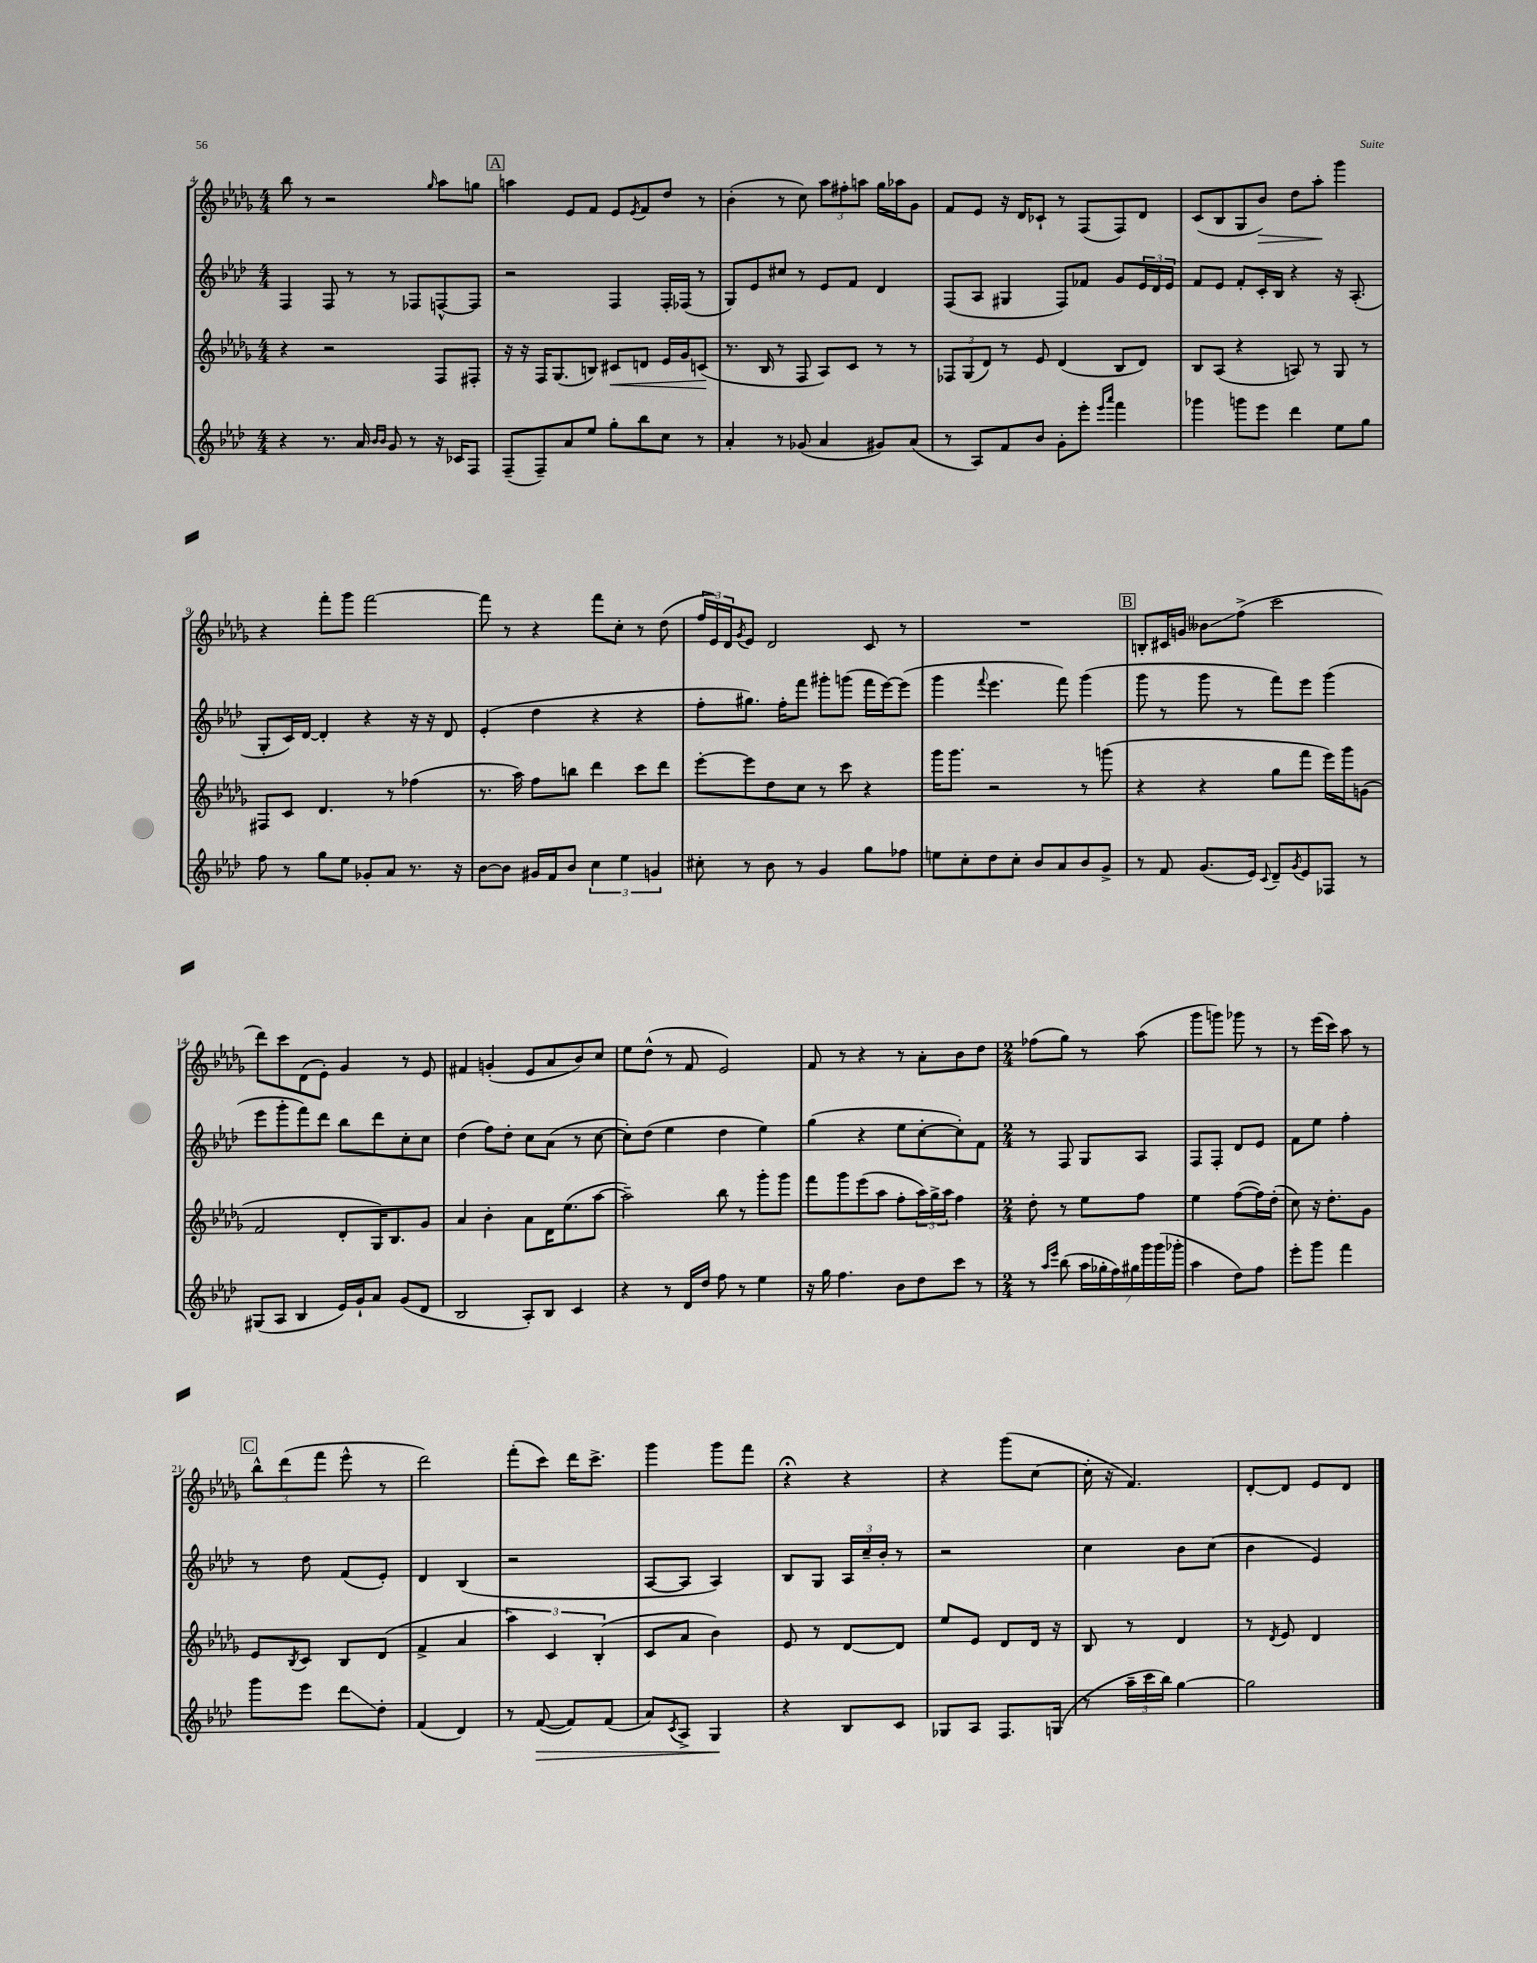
<<
\new StaffGroup <<
\new Staff = "s0" {
    \clef treble \key des \major \numericTimeSignature \time 4/4
    bes''8 r8 r2 \grace { ges''16 } aes''8 g''8 |
    \mark \markup { \box "A" } a''4 ees'8 f'8 ees'8 \acciaccatura { ees'8 } f'8 des''8 r8 |
    bes'4-.( r8 c''8) \tuplet 3/2 { aes''8 fis''8-. a''8 } ges''16 aes''16 ges'8 |
    f'8 ees'8 r16 des'16 ces'8-! r8 f8( f8) des'8 |
    c'8( bes8 ges8 bes'8\>) des''8 aes''8-.\! ges'''4 |
    r4 f'''8-. ges'''8 f'''2~ |
    f'''8 r8 r4 f'''8 c''8-. r8 des''8( |
    \tuplet 3/2 { f''16 ees'16) des'16 } \acciaccatura { ges'8 } ees'8 des'2 c'8 r8 |
    R1 |
    \mark \markup { \box "B" } b8-. cis'16 g'16 beses'8\glissando f''8->( c'''2 |
    des'''8) c'''8 des'8( ees'8-.) ges'4 r8 ees'8 |
    fis'4 g'4-.( ees'8 aes'8 bes'8) c''8 |
    ees''8 des''8-^( r8 f'8 ees'2) |
    f'8 r8 r4 r8 aes'8-. bes'8 des''8 |
    \numericTimeSignature \time 2/4 fes''8( ges''8) r8 aes''8( |
    ges'''8 g'''8) ges'''8 r8 |
    r8 ees'''16( c'''16) aes''8 r8 |
    \mark \markup { \box "C" } \tuplet 3/2 { bes''8-^ des'''8( f'''8 } ees'''8-^ r8 |
    des'''2) |
    f'''8-.( c'''8) des'''16 c'''8.-> |
    ges'''4 ges'''8 f'''8 |
    r4\fermata r4 |
    r4 ges'''8( c''8~ |
    c''16-. r16 f'4.) |
    des'8~-. des'8 ees'8 des'8 \bar "|." |
}
\new Staff = "s1" {
    \clef treble \key aes \major \numericTimeSignature \time 4/4
    f4 f8 r8 r8 fes8 f8~-^ f8 |
    \mark \markup { \box "A" } r2 f4 f16-. fes16( r8 |
    g8) ees'8 cis''8 r8 ees'8 f'8 des'4 |
    f8( aes8 gis4 f8) fes'8 g'8 \tuplet 3/2 { ees'16 des'16 ees'16 } |
    f'8 ees'8 f'8-. c'16-. bes16 r4 r16 aes8.-.( |
    g8-. c'16) des'16~ des'4-. r4 r16 r16 des'8 |
    ees'4-.( des''4 r4 r4 |
    f''8-. gis''8.) f''16-. f'''8 gis'''8-. g'''8( f'''16 ees'''16~) ees'''8( |
    g'''4 \appoggiatura { f'''8 } ees'''4. f'''8) g'''4( |
    \mark \markup { \box "B" } g'''8 r8 g'''8 r8 f'''8) ees'''8 g'''4( |
    ees'''8 g'''8-. f'''8) des'''8 bes''8 des'''8 c''8-. c''8 |
    des''4( f''8) des''8-. c''8 aes'8( r8 c''8~ |
    c''8-.) des''8( ees''4 des''4 ees''4) |
    g''4( r4 ees''8 c''8~-. c''8-.) f'8 |
    \numericTimeSignature \time 2/4 r8 f8 g8 aes8 |
    f8 f8-. des'8 ees'8 |
    f'8 ees''8 f''4-. |
    \mark \markup { \box "C" } r8 des''8 f'8( ees'8-.) |
    des'4 bes4( |
    r2 |
    aes8~ aes8 aes4) |
    bes8 g8 \tuplet 3/2 { aes16 c''16-- bes'16-. } r8 |
    r2 |
    c''4 bes'8 c''8( |
    bes'4 ees'4) \bar "|." |
}
\new Staff = "s2" {
    \clef treble \key des \major \numericTimeSignature \time 4/4
    r4 r2 f8 fis8-. |
    \mark \markup { \box "A" } r16 r16 f16 ges8.( b8) cis'8\< d'8 ees'16 ges'16 c'8\!( |
    r8. bes16 r8 f8 aes8) c'8 r8 r8 |
    \tuplet 3/2 { fes8 ges8( des'8) } r8 ees'8 des'4( bes8 des'8) |
    bes8 aes8( r4 a8) r8 ges8 r8 |
    fis8 c'8 des'4. r8 fes''4( |
    r8. aes''16) f''8 b''8 des'''4 c'''8 des'''8 |
    ees'''8~-. ees'''8 des''8 c''8 r8 c'''8 r4 |
    ges'''16 ges'''8. r2 r8 g'''8( |
    \mark \markup { \box "B" } r4 r4 ges''8 f'''8 ees'''16) ges'''16 g'8( |
    f'2 des'8-. ges16) bes8. ges'8 |
    aes'4 bes'4-. aes'8 des'16 ees''8.( aes''8~ |
    aes''2--) bes''8 r8 ges'''8-. ges'''8 |
    f'''8 ges'''8 ees'''8( aes''8 f''8-. \tuplet 3/2 { aes''16) ges''16-> aes''16 } f''4 |
    \numericTimeSignature \time 2/4 des''8-. r8 ees''8 f''8 |
    ees''4 f''8~( f''16) des''16-.( |
    c''8) r16 des''8.-. ges'8 |
    \mark \markup { \box "C" } ees'8 \acciaccatura { bes8 } c'8 bes8 des'8( |
    f'4-> aes'4 |
    \tuplet 3/2 { aes''4) c'4 bes4-.( } |
    c'8 aes'8 bes'4) |
    ees'8 r8 des'8~ des'8 |
    ees''8 ees'8 des'8 des'16 r16 |
    bes8 r8 des'4 |
    r8 \acciaccatura { des'8 } ees'8 des'4 \bar "|." |
}
\new Staff = "s3" {
    \clef treble \key aes \major \numericTimeSignature \time 4/4
    r4 r8. aes'16 \grace { bes'16 bes'16 } g'8 r8 r16 ces'16 f8 |
    \mark \markup { \box "A" } f8--( f8--) aes'8 ees''8 g''8-. bes''8 c''8 r8 |
    aes'4-. r8 ges'8( aes'4 gis'8) aes'8( |
    r8 aes8) f'8 bes'8 g'8-. ees'''8-. \grace { ees'''16 aes'''16 } f'''4 |
    ges'''4 g'''8 ees'''8 des'''4 ees''8 g''8 |
    f''8 r8 g''8 ees''8 ges'8-. aes'8 r8. r16 |
    bes'8~ bes'8 gis'16 f'16 bes'8 \tuplet 3/2 { c''4 ees''4 g'4 } |
    cis''8-. r8 bes'8 r8 g'4 g''8 fes''8 |
    e''8 c''8-. des''8 c''8-. bes'8 aes'8 bes'8 g'8-> |
    \mark \markup { \box "B" } r8 f'8 g'8.( ees'16) \appoggiatura { c'8 } des'8-- \acciaccatura { g'8 } ees'8 fes8 r8 |
    gis8( aes8 bes4 ees'16) g'16-! aes'8 g'8( des'8 |
    bes2 aes8-.) bes8 c'4 |
    r4 r8 des'16 des''16 f''8 r8 ees''4 |
    r16 g''16 f''4. bes'8 des''8 c'''8 r8 |
    \numericTimeSignature \time 2/4 r8 \grace { aes''16 ees'''16 } bes''8( \tuplet 7/4 { aes''16 ges''16-. f''16) gis''16 g'''16 g'''16( ges'''16-. } |
    aes''4 des''8) f''8 |
    ees'''8-. g'''8 f'''4 |
    \mark \markup { \box "C" } g'''8 ees'''8 des'''8\glissando des''8-. |
    f'4( des'4) |
    r8 f'8~\>( f'8) f'8( |
    aes'8) \acciaccatura { c'8 } aes8-> g4\! |
    r4 bes8 c'8 |
    ges8 aes8 f8. g16( |
    r8 \tuplet 3/2 { aes''16-- c'''16 bes''16) } g''4~ |
    g''2 \bar "|." |
}
>>
>>
\layout { \context { \Score currentBarNumber = #4 } }
